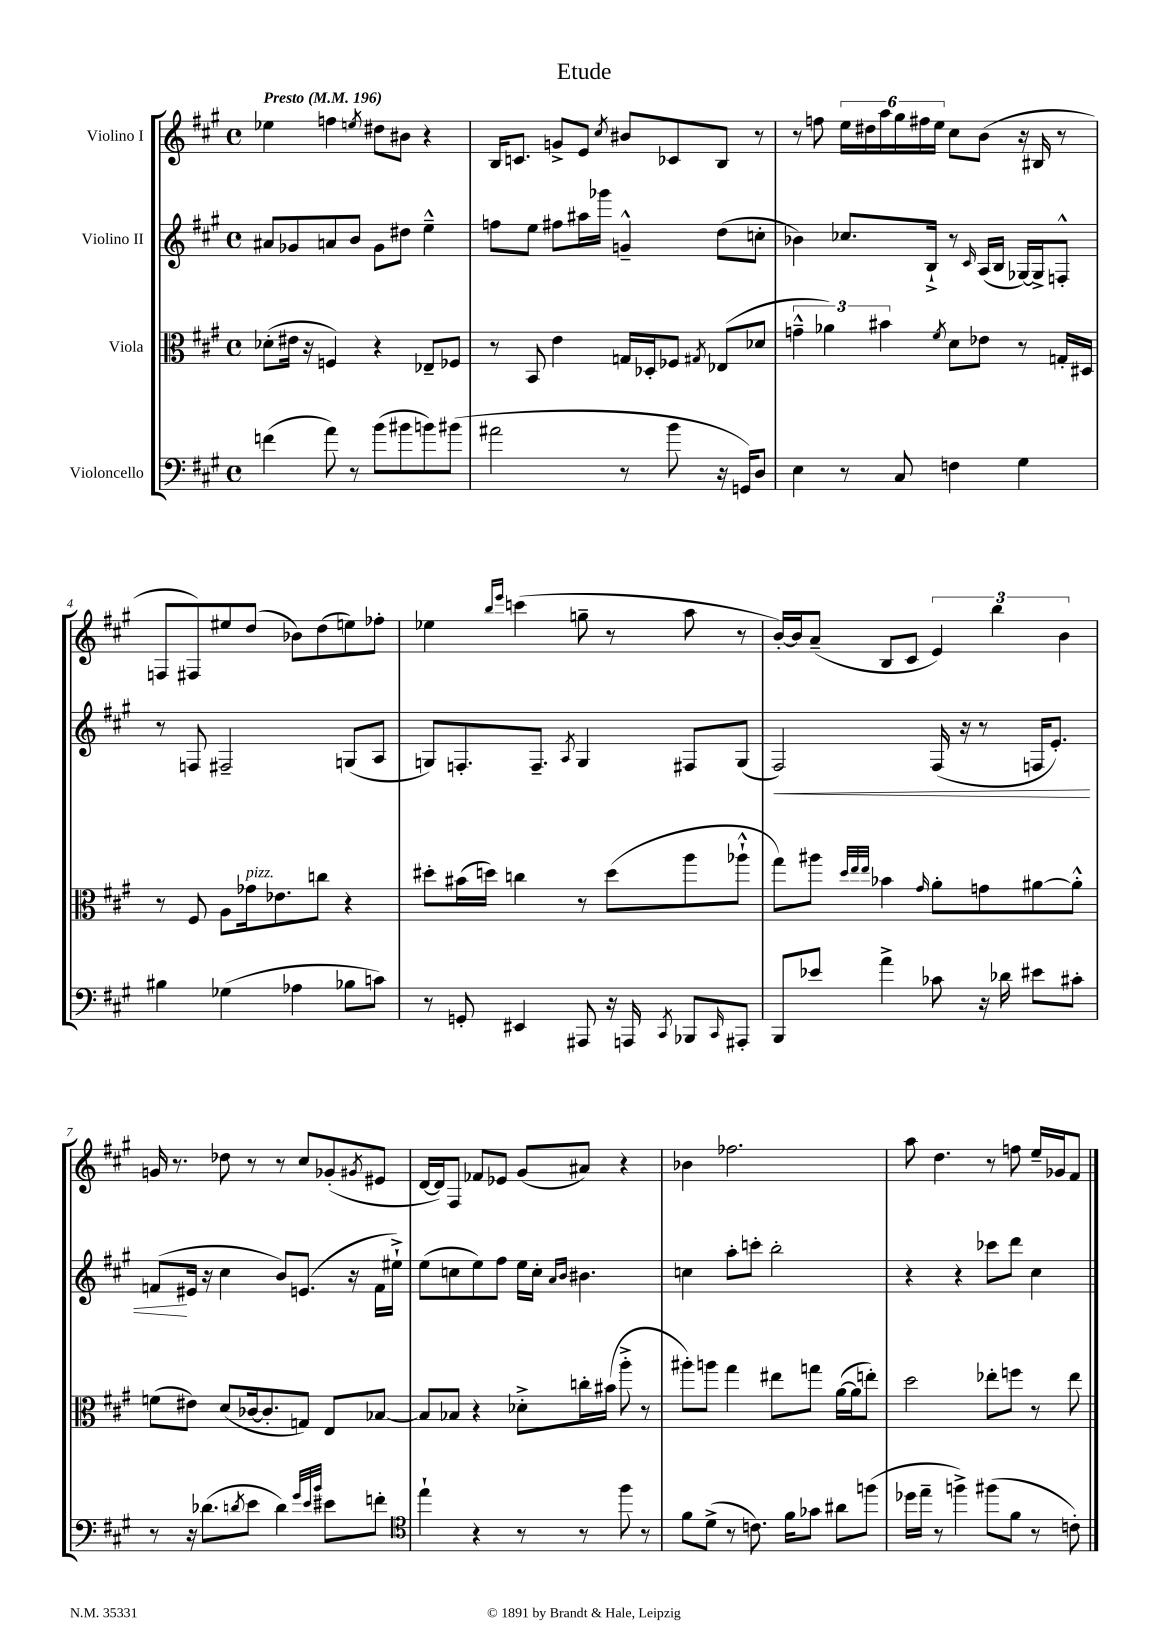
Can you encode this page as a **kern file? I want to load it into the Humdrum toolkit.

**kern	**kern	**kern	**dynam	**kern
*part4	*part3	*part2	*part2	*part1
*staff4	*staff3	*staff2	*staff2	*staff1
*I"Violoncello	*I"Viola	*I"Violino II	*	*I"Violino I
*clefF4	*clefC3	*clefG2	*	*clefG2
*k[f#c#g#]	*k[f#c#g#]	*k[f#c#g#]	*	*k[f#c#g#]
*M4/4	*M4/4	*M4/4	*	*M4/4
*met(c)	*met(c)	*met(c)	*	*met(c)
*MM196	*MM196	*MM196	*	*MM196
=1	=1	=1	=1	=1
!	!	!	!	!LO:TX:a:B:t=Presto
(4fn\	(8d-X'\L	8a#X/L	.	4ee-X\
.	16e#X\Jk	8g-X/	.	.
.	16r	.	.	.
8a\)	4Fn/)	8an/	.	4ffn\
8r	.	8b/J	.	.
.	.	.	.	8qeen/
(8b\L	4r	8g-\L	.	8dd#X\L
8b#X\	.	8dd#X\J	.	8b#X\J
8bn\)	8E-X~/L	4ee~^^\	.	4r
(8b#X\J	8F-X/J	.	.	.
=2	=2	=2	=2	=2
2a#X\	8r	8ffn\L	.	16B/KL
.	.	.	.	8.cn/J
.	8BB/	8ee\J	.	.
.	4e\	8ff#X\L	.	8gn^/L
.	.	16aa#X\L	.	8e/J
.	.	16ggg-X\JJ	.	.
.	.	.	.	8qcc#/
8r	16Gn/LL	4gn~^^/	.	8b#X/L
.	16D-X'/J	.	.	.
8b\	8F-X/J	.	.	8c-X/
.	8qG#X/	.	.	.
16r	(8E-X/L	(8dd\L	.	8B/J
16GGn/KL)	.	.	.	.
8D/J	8d-X/J	8ccn'\J	.	8r
=3	=3	=3	=3	=3
4E\	6gn~^^\	4b-X\)	.	8r
.	.	.	.	8ffn\
.	6a-X\)	.	.	.
8r	.	8.cc-X/L	.	24ee\LL
.	.	.	.	24dd#X\
.	6b#X\	.	.	24aa\
8C#/	.	.	.	24gg#\
.	.	.	.	24ff#X\
.	.	16B`^/Jk	.	.
.	.	.	.	24ee\JJ
.	8qf#/	.	.	.
4Fn\	8d\L	8r	.	8cc#\L
.	.	16qqc#/	.	.
.	8e-X\J	(16A/LL	.	(8b\J
.	.	16B/JJ	.	.
4G#\	8r	[16G-X/LL)	.	16r
.	.	16G-^/J]	.	16B#X/
.	16Gn'/LL	8Fn'^^/J	.	8r
.	16D#X/JJ	.	.	.
!!LO:LB:g=z
=4	=4	=4	=4	=4
4B#X\	8r	8r	.	8Fn/L
.	8F#/	8Fn/	.	8F#X/)
(4G-X\	8A\L	2F#X~/	.	8ee#X/
!	!LO:TX:a:i:t=pizz.	!	!	!
.	16g-X\k	.	.	(8dd/J
.	8.e-X\	.	.	.
4A-X\	.	.	.	8b-X\L)
.	8ccn\J	.	.	(8dd\
8B-X\L	4r	(8Gn/L	.	8een\)
8cn\J)	.	8A/J	.	8ff-X'\J
=5	=5	=5	=5	=5
8r	8dd#X'\L	8Gn/L)	.	4ee-X\
8GGn'/	(16b#X\L	8.Fn'/	.	.
.	16ddn\JJ)	.	.	.
.	.	.	.	16qqbb/LL
.	.	.	.	16qqeee/JJ
4EE#X/	4ccn\	.	.	(4cccn\
.	.	8.F~/J	.	.
.	.	8qA/	.	.
8AAA#X/	8r	4G/	.	8ggn~\
16r	(8dd\L	.	.	8r
16AAAn/	.	.	.	.
8qCC#/	.	.	.	.
8BBB-X/L	8aa\	8F#X/L	.	8aa\
16qqCC#/	.	.	.	.
8AAA#X'/J	8aa-X`^^\J	(8G/J	.	8r
=6	=6	=6	=6	=6
!	!	!	!LO:HP:b	!
8BBB/L	8gg#\L)	2F#/)	<	[16b'/LL)
.	.	.	.	16b/J]
8e-X/J	8aa#X\J	.	.	(8a~/J
.	32qqdd/LLL	.	.	.
.	32qqee/	.	.	.
.	32qqee/JJJ	.	.	.
4a^\	4b-X\	.	.	8B/L
.	.	.	.	8c#/J
.	16qqg#/	.	.	.
8c-X\	8a'\L	(16F#/	.	6e/)
.	.	16r	.	.
16r	8gn\	8r	.	.
.	.	.	.	6bb\
16d-X\	.	.	.	.
8e#X\L	[8a#X\	16Fn/KL	.	.
.	.	8.e'/J)	.	.
.	.	.	.	6b\
8c#X'\J	8a#'^^\J]	.	.	.
!!LO:LB:g=z
=7	=7	=7	=7	=7
8r	(8fn\L	(8fn/L	.	16gn/
.	.	.	.	8.r
16r	8e#X\J)	16e#X/Jk	[	.
(8.d-X\L	.	16r	.	.
.	(8d/L	4cc#\	.	8dd-X\
8qdn/	.	.	.	.
8e\J	[16c-X/k	.	.	8r
.	8.c-'/]	.	.	.
4d\)	.	8b/L)	.	8r
.	8Gn/J)	(8.en/J	.	8cc#/L
32qqg#/LLL	.	.	.	.
32qqe/	.	.	.	.
32qqb/JJJ	.	.	.	.
8e#X\L	8E/L	.	.	(8g-X'/
.	.	16r	.	.
.	.	.	.	8qg#X/
8fn'\J	[8B-X/J	16f\LL	.	8e#X/J
.	.	16ee#X`^\JJ)	.	.
=8	=8	=8	=8	=8
*clefC4	*	*	*	*
4ee`\	8B-/L]	(8ee\L	.	[16d/LL
.	.	.	.	16d/J])
.	8B-X/J	8ccn\	.	8F#/J
4r	4r	8ee\)	.	8f-X/L
.	.	8ff#\J	.	8e-X/J
8r	8d-X'^\L	16ee\LL	.	(8g#/L
.	.	16cc'\JJ	.	.
.	.	16qqa/LL	.	.
.	.	16qqb/JJ	.	.
8r	16ccn'\L	4.b#X\	.	8a#X/J)
.	(16b#X\JJ	.	.	.
8ff#\	8aa'^\	.	.	4r
8r	8r	.	.	.
=9	=9	=9	=9	=9
8f#\L	8aa#X'\L)	4ccn\	.	4b-X\
(8d^\J	8aan\J	.	.	.
8r	4gg#\	8aa'\L	.	2.ff-X\
8.cn\)	.	8cccn'\J	.	.
.	8ee#X\L	2bb'\	.	.
16f#\KL	.	.	.	.
8g-X\J	8ggn\J	.	.	.
8a#X\L	([16a\LL	.	.	.
.	16a\J]	.	.	.
(8ffn\J	8een'\J)	.	.	.
=10	=10	=10	=10	=10
16dd-X\LL	2dd\	4r	.	8aa\
16ee~\JJ	.	.	.	.
8r	.	.	.	4.dd\
4ffn^\)	.	4r	.	.
(8ff#X\L	8ee-X'\L	8ccc-X\L	.	8r
8f#\J	8ffn\J	8ddd\J	.	8ffn\
8r	8r	4cc#\	.	16ee~/LL
.	.	.	.	16g-X/J
8cn'\)	8ee-\	.	.	8f#/J
==	==	==	==	==
*-	*-	*-	*-	*-
